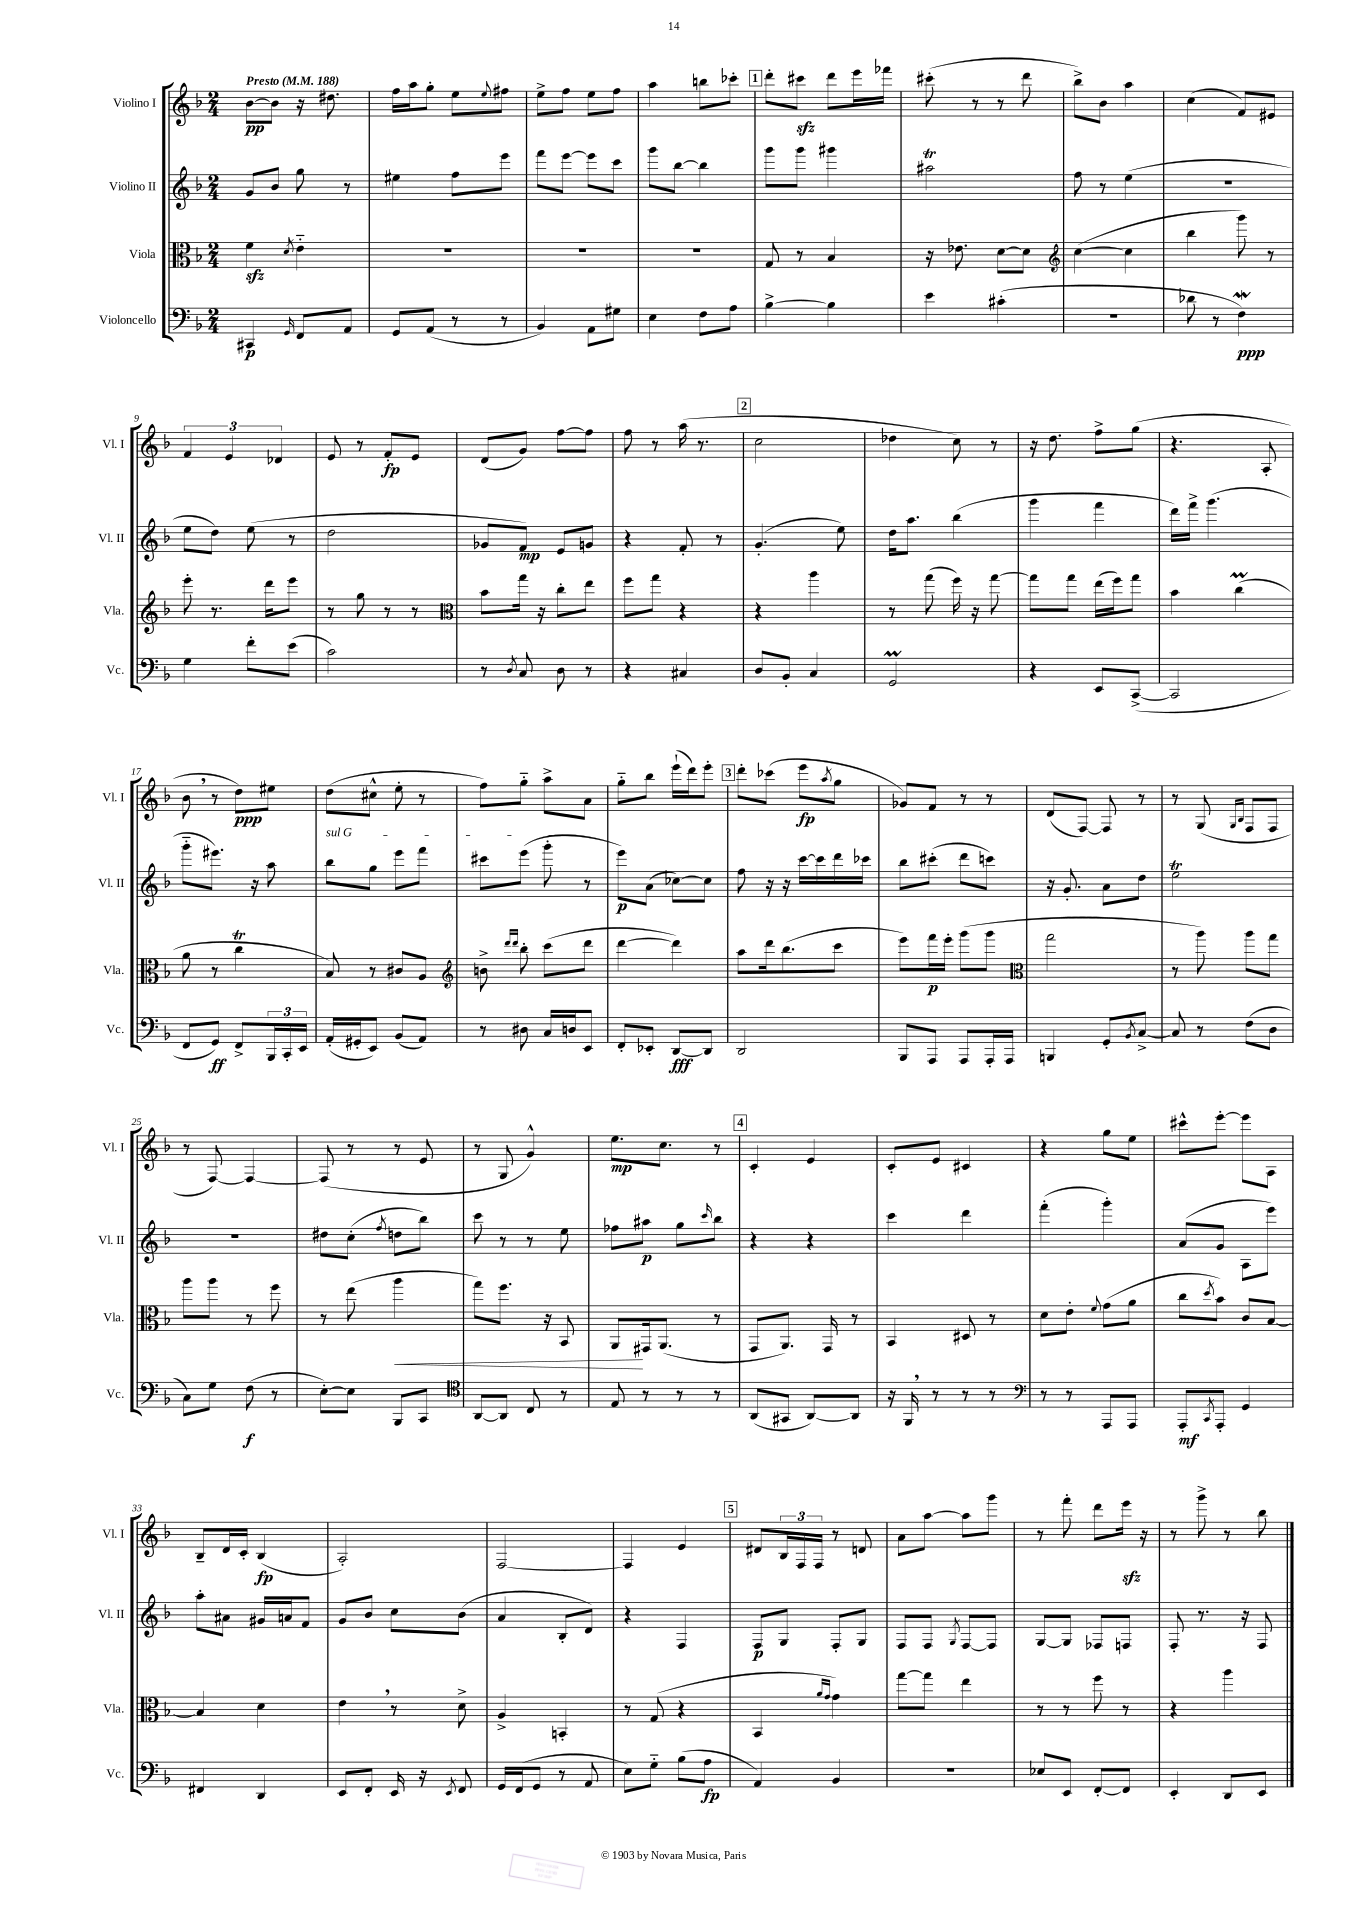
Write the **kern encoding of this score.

**kern	**kern	**kern	**kern
*staff4	*staff3	*staff2	*staff1
*clefF4	*clefC3	*clefG2	*clefG2
*k[b-]	*k[b-]	*k[b-]	*k[b-]
*M2/4	*M2/4	*M2/4	*M2/4
*MM188	*MM188	*MM188	*MM188
4CC#/	4f\	8g/L	[8b-\L
.	.	8b-/J	8b-\]J
16qqGG/	8qd/	.	.
8FF/L	4e'~\	8gg\	16r
.	.	.	8.dd#\
8AA/J	.	8r	.
=	=	=	=
8GG/L	2r	4ee#\	16ff\LL
.	.	.	16aa\J
(8AA/J	.	.	8gg'\J
8r	.	8ff\L	8ee\L
.	.	.	8qqee/
8r	.	8eee\J	8ff#\J
=	=	=	=
4BB-/)	2r	8fff\L	8ee^\L
.	.	[8eee\J	8ff\J
8AA\L	.	8eee\]L	8ee\L
8G#\J	.	8ccc\J	8ff\J
=	=	=	=
4E\	2r	8ggg\L	4aa\
.	.	[8bb-\J	.
8F\L	.	4bb-\]	8bb\L
8A\J	.	.	8ccc-'\J
=	=	=	=
[4B-^\	8G/	8ggg\L	8ddd'\L
.	8r	8ggg\J	8ccc#\J
4B-\]	4B-/	4ggg#\	8ddd\L
.	.	.	16eee\L
.	.	.	16fff-\JJ
=	=	=	=
4e\	16r	2aa#\	(8ccc#'\
.	8.e-\	.	.
.	.	.	8r
(4c#'\	[8d\L	.	8r
.	8d\]J	.	8ddd\
=	=	=	=
*	*clefG2	*	*
2r	([4cc\	8ff\	8bb-^\L)
.	.	8r	8b-\J
.	4cc\]	(4ee\	4aa\
=	=	=	=
8d-\	4bb-\	2r	(4cc\
8r	.	.	.
4F\)	8ggg\)	.	8f/L)
.	8r	.	8e#/J
=	=	=	=
4G\	8eee'\	8ee\L	6f/
.	8.r	8dd\J)	.
.	.	.	6e/
8f'\L	.	(8ee\	.
.	16ddd\LK	.	.
.	.	.	6d-/
(8e\J	8eee\J	8r	.
=	=	=	=
2c\)	8r	2dd\	8e/
.	8gg\	.	8r
.	8r	.	8f'/L
.	8r	.	8e/J
=	=	=	=
*	*clefC3	*	*
8r	8b-\L	8g-/L	(8d/L
8qD/	.	.	.
8C/	16gg\Jk	8f/J)	8g/J)
.	16r	.	.
8D\	8cc'\L	8e/L	[8ff\L
8r	8ee\J	8g/J	8ff\]J
=	=	=	=
4r	8ff\L	4r	8ff\
.	8gg\J	.	8r
4C#/	4r	8f'/	(16aa\
.	.	.	8.r
.	.	8r	.
=	=	=	=
8D/L	4r	(4.g'/	2cc\
8BB-'/J	.	.	.
4C/	4aa\	.	.
.	.	8ee\)	.
=	=	=	=
2GG/	8r	16dd\LK	4dd-\
.	.	8.aa\J	.
.	(8gg\	.	.
.	16ff\)	(4bb-\	8cc\)
.	16r	.	.
.	[8gg\	.	8r
=	=	=	=
4r	8gg\]L	4ggg\	16r
.	.	.	8.dd\
.	8gg\J	.	.
8EE/L	(16ee\LL	4fff\	8ff^\L
.	16ff\J)	.	.
([8CC^/J	8gg\J	.	(8gg\J
=	=	=	=
2CC/]	4b-\	16ddd\LL)	4.r
.	.	16fff^\JJ	.
.	.	(4.ggg\	.
.	(4cc\	.	.
.	.	.	8A'/
=	=	=	=
8FF/L	8a\	8ggg'~\L	8b-\
8GG/J)	8r	8.eee#\J)	8r
8FF^/L	4cc\	.	8dd\L)
.	.	16r	.
24BBB-/L	.	8aa\	8ee#\J
24CC'/	.	.	.
24EE/JJ	.	.	.
=	=	=	=
(16AA'/LL	8B-/)	8bb-\L	(8dd\L
16GG#'/J	.	.	.
8EE/J)	8r	8gg\J	8cc#^^\J
(8BB-/L	8c#/L	8eee\L	8ee'\
8AA/J)	8A/J	8fff\J	8r
=	=	=	=
*	*clefG2	*	*
8r	8b^\	8ccc#\L	8ff\L)
.	16qqddd/LL	.	.
.	16qqddd/JJ	.	.
8D#\	8bb-'\	(8eee\J	8gg'~\J
16C/LL	(8ccc\L	8ggg'\	8aa^\L
16D/J	.	.	.
8EE/J	8ddd\J	8r	8a\J
=	=	=	=
8FF'/L	[4ddd\	8eee\L)	8gg'~\L
8EE-'/J	.	(8a\J	8bb-\J
[8DD/L	4ddd\])	[8cc-\L)	(16eee`\LL
.	.	.	16ddd\J)
8DD/]J	.	8cc-\]J	8eee'\J
=	=	=	=
2DD/	8aa\L	8ff\	8ddd'\L
.	16ddd\k	16r	(8ccc-\J
.	(8.bb-\	16r	.
.	.	[16ccc\LL	8eee\L
.	.	16ccc\]	.
.	.	.	8qaa/
.	8ccc\J	16ddd\	8gg\J
.	.	16ccc-\JJ	.
=	=	=	=
8BBB-/L	8eee\L)	8bb-\L	8g-/L)
8AAA/J	16fff\L	(8ccc#'\J	8f/J
.	16eee'\JJ	.	.
8AAA/L	(8ggg\L	8ddd\L	8r
16AAA'/L	8ggg\J	8ccc\J)	8r
16AAA/JJ	.	.	.
=	=	=	=
*	*clefC3	*	*
4BBB/	2gg\	16r	(8d/L
.	.	8.g'/	.
.	.	.	[8F/J)
8GG'/L	.	8a\L	8F/]
8qBB-/	.	.	.
[8C^/J	.	8dd\J	8r
=	=	=	=
8C/]	8r	2ee\	8r
8r	8aa\)	.	(8G/
.	.	.	16qqG/LL
.	.	.	16qqB-/JJ
(8F\L	8aa\L	.	8F/L
8D\J	8gg\J	.	8F/J
=	=	=	=
8C\L)	8aa\L	2r	8r
8G\J	8aa\J	.	[8F/)
(8F\	8r	.	4F/_
8r	8ff\	.	.
=	=	=	=
[8E'\L)	8r	8dd#\L	(8F/]
8E\]J	(8ee\	(8cc'\J	8r
.	.	8qff/	.
8BBB-/L	4aa\	8dd\L	8r
8CC/J	.	8bb-\J)	8e/
=	=	=	=
*clefC4	*	*	*
[8AA/L	8gg\L)	8ccc\	8r
8AA/]J	8.ff\J	8r	8G/
8C/	.	8r	4g^^/)
.	16r	.	.
8r	8BB-/	8ee\	.
=	=	=	=
8E/	8AA/L	8ff-\L	8.ee\L
8r	16GG#/k	8aa#\J	.
.	(8.AA/J	.	8.cc\J
8r	.	8gg\L	.
.	.	16qqccc/	.
8r	8r	8bb-\J	8r
=	=	=	=
(8AA/L	8GG/L	4r	4c'/
8GG#/J	8.AA/J)	.	.
[8AA/L)	.	4r	4e/
.	16GG/	.	.
8AA/]J	8r	.	.
=	=	=	=
16r	4BB-/	4ccc\	8c'/L
16FF/	.	.	.
8r	.	.	8e/J
8r	8D#/	4ddd\	4c#/
8r	8r	.	.
=	=	=	=
*clefF4	*	*	*
8r	8d\L	(4fff'\	4r
8r	8e'\J	.	.
.	8qqf/	.	.
8AAA/L	(8g\L	4ggg'\)	8gg\L
8AAA/J	8a\J	.	8ee\J
=	=	=	=
8AAA'/L	8cc\L	(8a/L	8ccc#^^\L
8qCC/	8qdd/	.	.
8AAA'/J	8b-\J)	8g/J	[8eee'\J
4GG/	8c/L	8A\L	8eee\]L
.	[8B-/J	8eee\J)	8A\J
=	=	=	=
4FF#/	4B-/]	8aa'\L	8B-~/L
.	.	8a#\J	16d/L
.	.	.	16c'/JJ
4DD/	4d\	16g#/LL	(4B-/
.	.	16a/J	.
.	.	8f/J	.
=	=	=	=
8EE/L	4e\	8g/L	2A'/)
8FF'/J	.	8b-/J	.
16EE/	8r	8cc\L	.
16r	.	.	.
8qEE/	.	.	.
8FF/	8d^\	(8b-\J	.
=	=	=	=
16GG/LL	4A^/	4a/	[2F/
(16FF/J	.	.	.
8GG/J	.	.	.
8r	4BB'/	8B-'/L	.
8AA/	.	8d/J)	.
=	=	=	=
8E\L)	8r	4r	4F/]
8G'~\J	(8G/	.	.
(8B-\L	4r	4F/	4e/
8A\J	.	.	.
=	=	=	=
4AA/)	4BB-/	8F/L	8d#/L
.	.	8G/J	24B-/L
.	.	.	24F/
.	.	.	24F/JJ
.	16qqa/LL	.	.
.	16qqg/JJ	.	.
4BB-/	4g\)	8F'/L	8r
.	.	8G/J	8d/
=	=	=	=
2r	[8gg\L	8F/L	8a\L
.	8gg\]J	8F/J	[8aa\J
.	.	8qG/	.
.	4ee\	[8F/L	8aa\]L
.	.	8F/]J	8ggg\J
=	=	=	=
8E-/L	8r	[8G/L	8r
8EE/J	8r	8G/]J	8fff'\
[8FF'/L	8ff\	8F-/L	8ddd\L
8FF/]J	8r	8F/J	16eee\Jk
.	.	.	16r
=	=	=	=
4EE'/	4r	8F'/	8r
.	.	8.r	8ggg^\
8DD/L	4aa\	.	8r
.	.	16r	.
8EE/J	.	8F/	8bb-\
==	==	==	==
*-	*-	*-	*-
